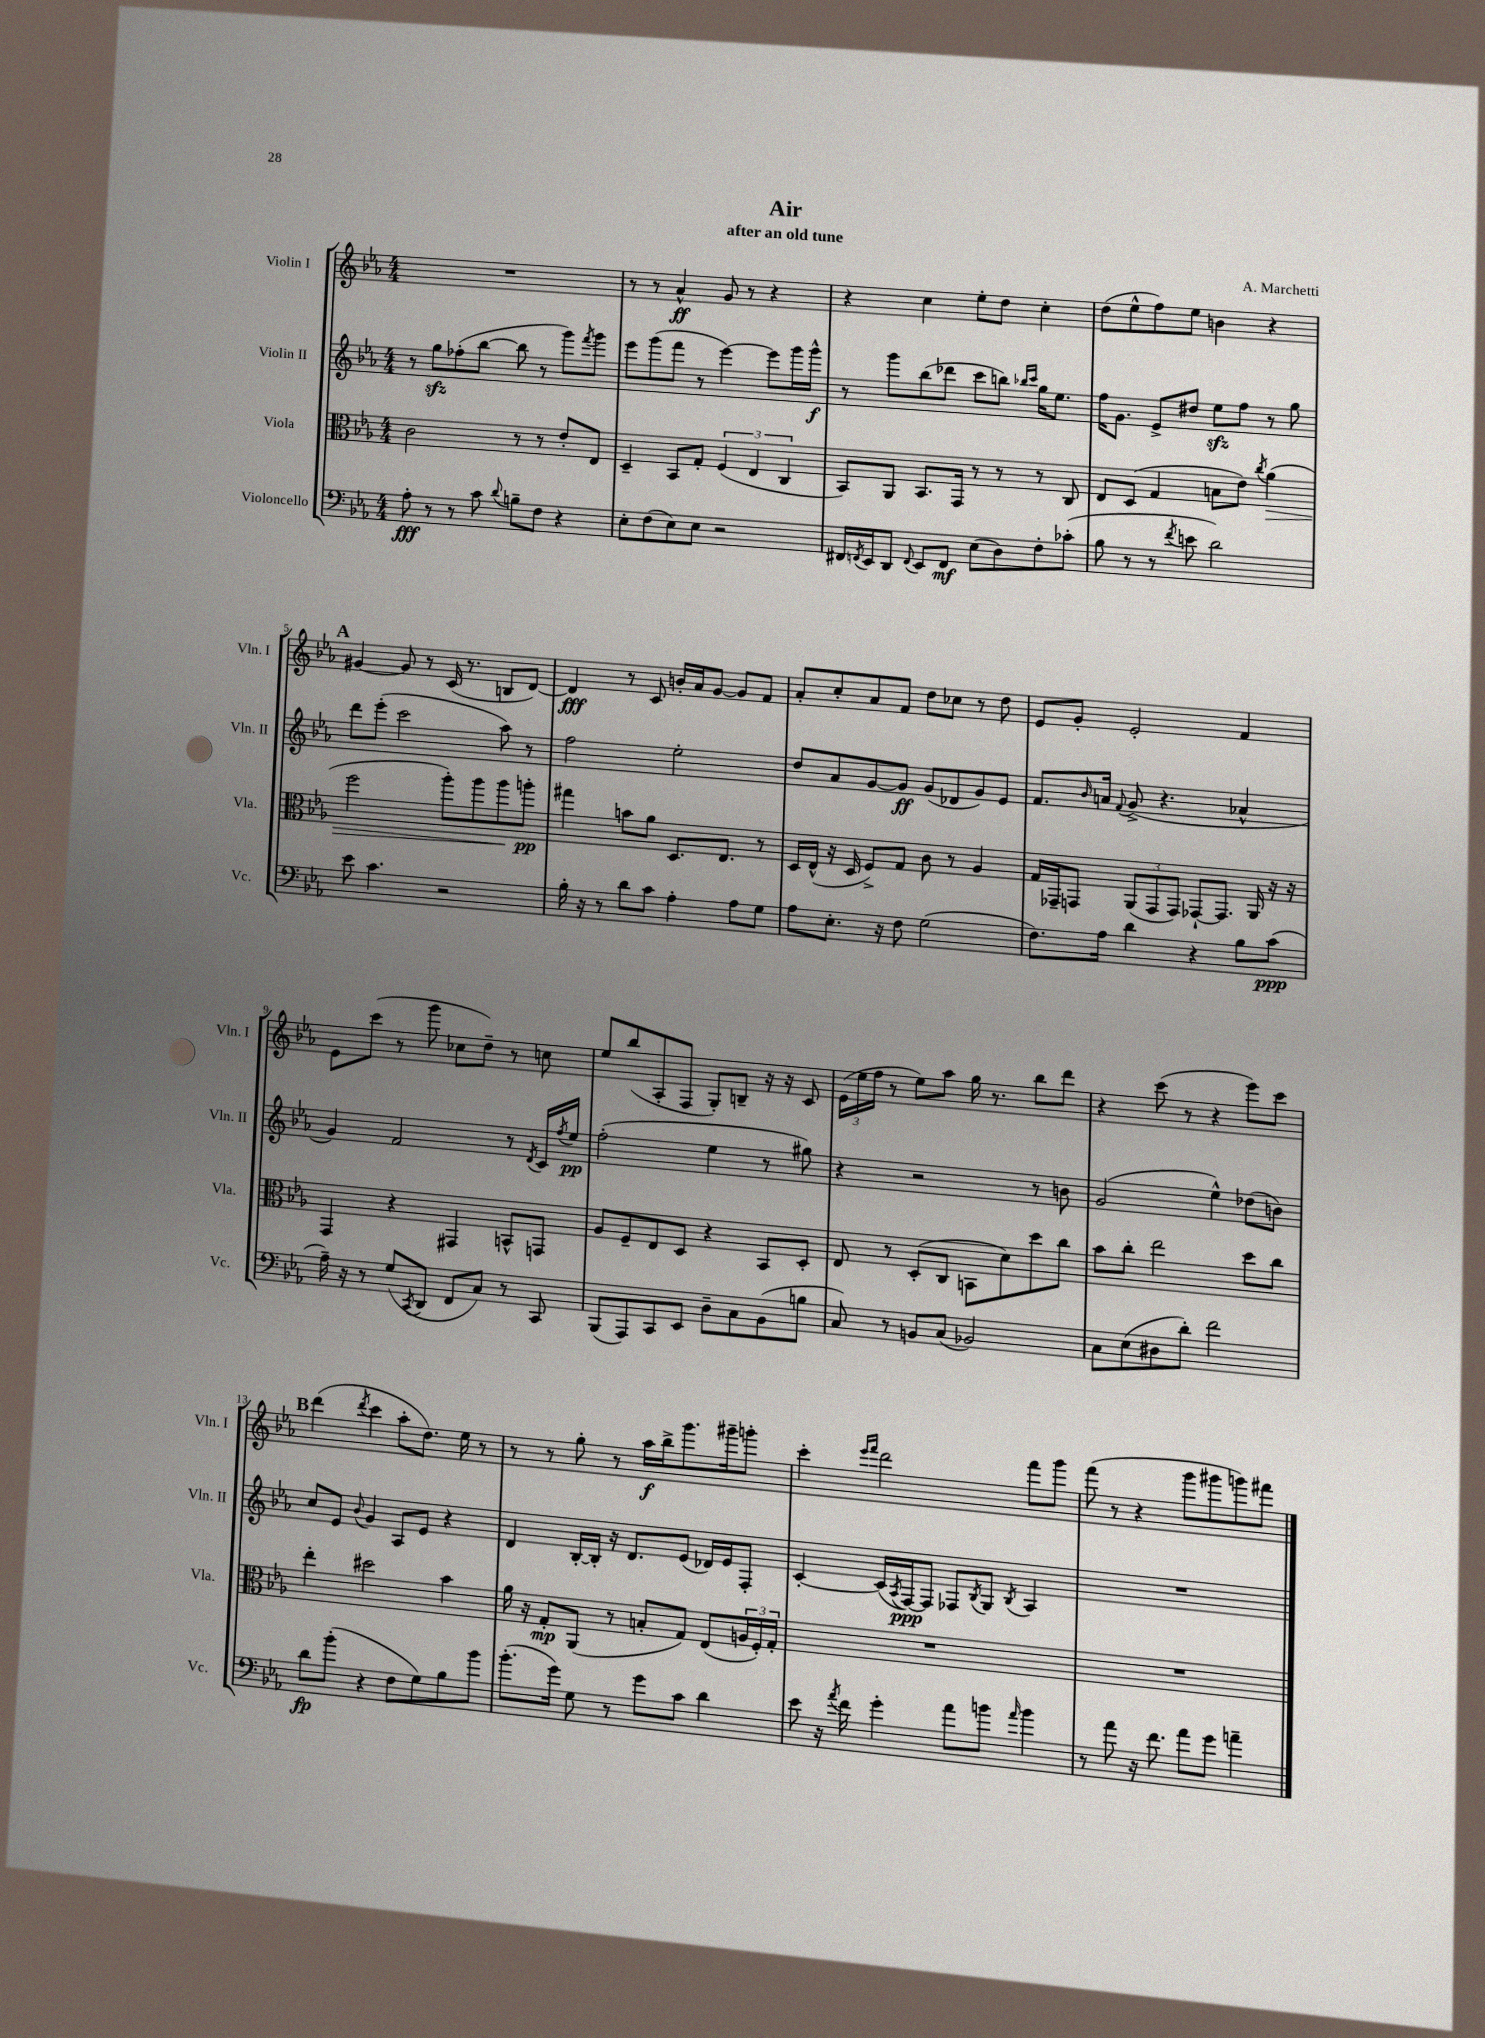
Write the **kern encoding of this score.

**kern	**kern	**kern	**kern
*staff4	*staff3	*staff2	*staff1
*clefF4	*clefC3	*clefG2	*clefG2
*k[b-e-a-]	*k[b-e-a-]	*k[b-e-a-]	*k[b-e-a-]
*M4/4	*M4/4	*M4/4	*M4/4
8A-'	2c	8r	1r
8r	.	8gg	.
8r	.	(8ff-'	.
8c	.	[8bb-	.
8qqd	.	.	.
8B~	8r	8bb-]	.
8F	8r	8r	.
4r	8e-'	8ggg)	.
.	.	8qfff	.
.	8E-	8ggg	.
=	=	=	=
8E-'	4D~	8eee-	8r
(8F	.	(8ggg	8r
8E-)	8BB-	8fff	4a-^^
8E-	8G'	8r	.
2r	(6F	[4eee-)	8g
.	.	.	8r
.	6E-	.	.
.	.	8eee-]	4r
.	6C	.	.
.	.	16ggg	.
.	.	16ggg^^	.
=	=	=	=
16FF#	8BB-)	8r	4r
8qFF	.	.	.
16EE-	.	.	.
8DD	8AA-	8ggg	.
8qqFF	.	.	.
8EE-	8.BB-	(8bb-	4cc
8FF	.	8ddd-	.
.	16GG	.	.
(8E-	8r	8ccc	8ee-'
8D)	8r	8bb)	8dd
.	.	16qqbb-	.
.	.	16qqccc	.
8F'	8r	16gg	4cc'
.	.	8.ee-	.
(8c-'	8C	.	.
=	=	=	=
8B-	8E-	16ff	(8dd
.	.	8.g	.
8r	(8D	.	8ee-^^
8r	4G	8e-^	8ff)
8qf	.	.	.
8e	.	8dd#	8ee-
2d)	8B	8ee-	4b
.	8e-)	8ff	.
.	8qcc	.	.
.	(4a-	8r	4r
.	.	8gg	.
=	=	=	=
8e-	2ff	8ddd	[4g#
4.c	.	(8eee-'	.
.	.	2ccc	8g#]
.	.	.	8r
2r	8aa-')	.	(16c
.	.	.	8.r
.	8aa-	.	.
.	8aa-	8aa-)	8B
.	8aa'	8r	[8d)
=	=	=	=
16B-'	4gg#	2ff	4d]
16r	.	.	.
8r	.	.	.
8d	8b	.	8r
8c	8a-	.	8c
4A-'	8.D	2ee-'	16b'
.	.	.	16a-
.	.	.	[8g
.	8.E-	.	.
8A-	.	.	8g]
8G	8r	.	8f
=	=	=	=
8A-	16D	8dd	8a-'
.	(16E-^^	.	.
8.E-'	16r	8a-	8cc'
.	16D	.	.
.	8F^)	[8g	8a-
16r	.	.	.
8F	8G	8g]	8f
(2G	8c	(8g	8dd
.	8r	8d-	8cc-
.	4A-	8g)	8r
.	.	8e-	8dd
=	=	=	=
8.F)	16G	8.f	8e-
.	16GG-~	.	.
.	8GG	.	8g'
.	.	16qqb-	.
16A-	.	16a	.
.	.	8qqf	.
4d	(12AA-	(8g^	2e-'
.	12GG	.	.
.	.	4.r	.
.	12GG)	.	.
4r	[8GG-`	.	.
.	8.GG-]	.	.
8B-	.	4a-^^	4f
.	16AA-	.	.
(8c	16r	.	.
.	16r	.	.
=	=	=	=
16A-~)	4GG	4g)	8e-
16r	.	.	.
8r	.	.	(8ccc
(8G	4r	2f	8r
8qCC	.	.	.
8DD	.	.	8ggg
8FF	4GG#	.	8cc-
8C)	.	.	8dd~)
8r	8BB^^	8r	8r
.	.	8qd	.
8CC	8GG	16c	8cc
.	.	8qff	.
.	.	16ee-	.
=	=	=	=
(8BBB-	8A-	(2ff'	8ee-
8AAA-)	8F~	.	(8bb-
8CC	8E-	.	8A-'
8EE-	8D	.	8F
8D~	4r	4ee-	8G')
8C	.	.	8B~
(8BB-	8BB-	8r	16r
.	.	.	16r
8B	8D'	8gg#)	8c
=	=	=	=
8C)	8E-	4r	(24e-
.	.	.	24ee-
.	.	.	24ff
8r	8r	.	8r
8BB	(8D'	2r	8ee-)
(8C	8C	.	8aa-
2BB-)	8BB	.	16gg
.	.	.	8.r
.	8d)	.	.
.	8dd	8r	8bb-
.	8cc	8b	8ddd
=	=	=	=
8C	8b-	(2g	4r
(8E-	8cc'	.	.
8D#	2ee-	.	(8ccc
8d')	.	.	8r
2f	.	4ee-^^)	4r
.	8dd	(8dd-	8eee-)
.	8cc	8b)	8ccc
=	=	=	=
8d	4ee-'	8cc	(4ddd
(8b-'	.	8e-	.
.	.	8qqb-	8qddd
4r	2dd#	4g	4ccc
8F	.	8A-	8aa-'
8G)	.	8e-	8.dd)
8B-	4b-	4r	.
.	.	.	16ee-
8b-	.	.	8r
=	=	=	=
(8.b-'	16a-	4d	8r
.	16r	.	.
.	8G'	.	8r
16g)	.	.	.
8G	(8AA-	[16B-'	8gg'
.	.	16B-']	.
8r	8r	16r	8r
.	.	8.d	.
8g	8B'	.	16aa-
.	.	.	16bb-^
8c	8G)	(8e-	8.ggg
4d	(8E-	16d-)	.
.	.	16e-	16ggg#~
.	24A	8F'	8ggg'
.	24F')	.	.
.	24G'	.	.
=	=	=	=
8e-	1r	[4c'	4ccc'
16r	.	.	.
8qa-	.	.	.
16f	.	.	.
.	.	.	16qqeee-
.	.	.	16qqfff
4g'	.	(16c]	2ddd
.	.	8qA-	.
.	.	[16F)	.
.	.	8F]	.
8a-	.	8F-	.
.	.	8qB-	.
8b	.	8G	.
16qqa-	.	8qB-	.
4b	.	4A-	8fff
.	.	.	8ggg
=	=	=	=
8r	1r	1r	(8fff
8a-	.	.	8r
16r	.	.	4r
8.f	.	.	.
8a-	.	.	8ggg
8g	.	.	8ggg#
4a~	.	.	8ggg)
.	.	.	8fff#
==	==	==	==
*-	*-	*-	*-
